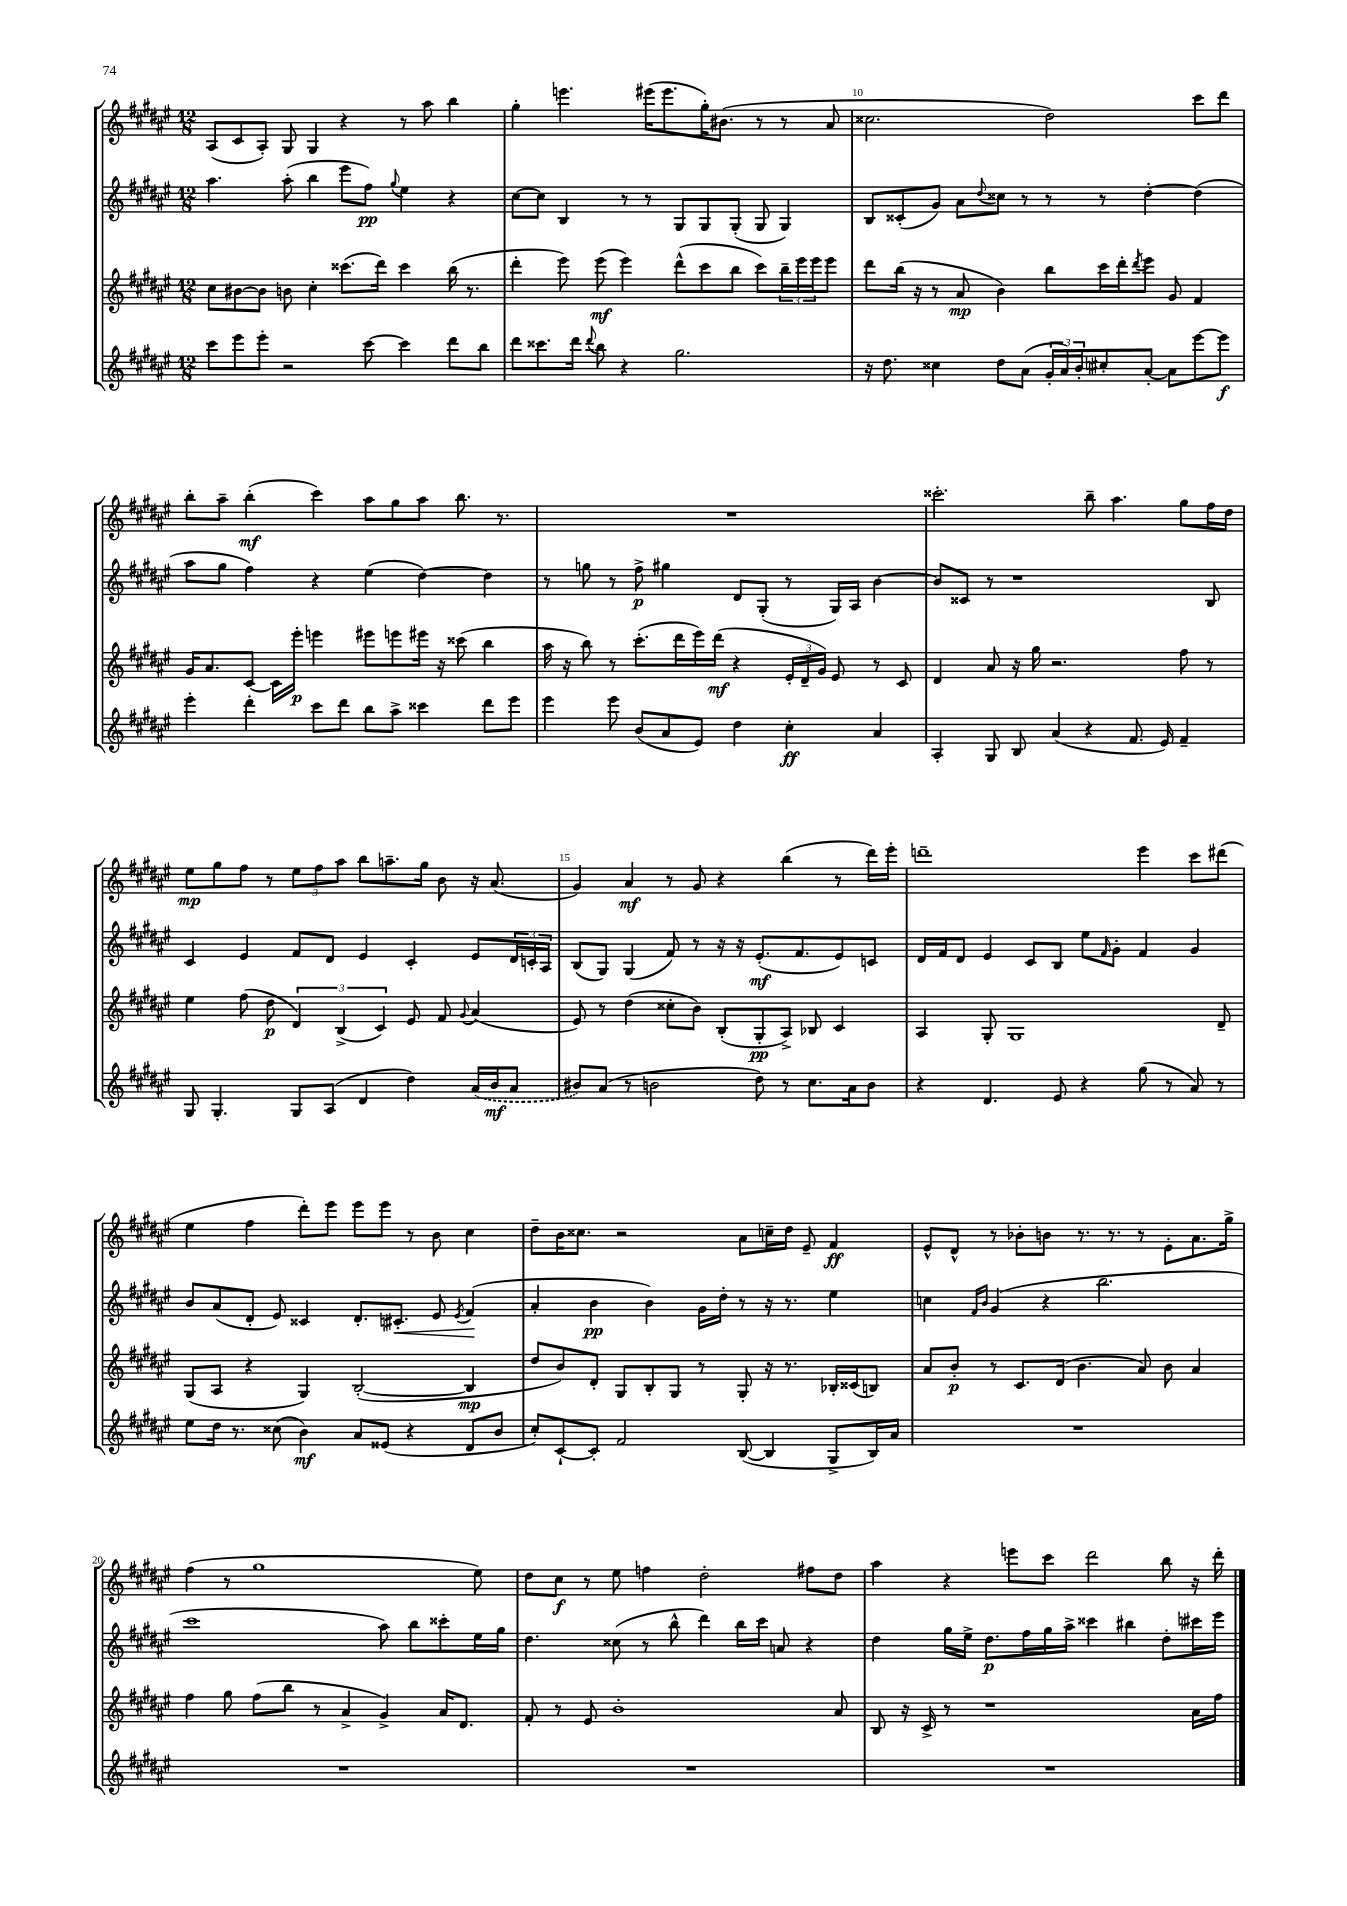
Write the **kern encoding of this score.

**kern	**kern	**kern	**kern
*staff4	*staff3	*staff2	*staff1
*clefG2	*clefG2	*clefG2	*clefG2
*k[f#c#g#d#a#e#]	*k[f#c#g#d#a#e#]	*k[f#c#g#d#a#e#]	*k[f#c#g#d#a#e#]
*M12/8	*M12/8	*M12/8	*M12/8
8ccc#	8cc#	4.aa#	(8A#
8eee#	[8b#	.	8c#
8eee#'	8b#]	.	8A#')
2r	8b	(8aa#'	8G#
.	4cc#'	4bb	4G#
.	(8.ccc##	8eee#	4r
[8ccc#	.	8ff#)	.
.	16ddd#)	.	.
.	.	8qqgg#	.
4ccc#]	4ccc##	4ee#	8r
.	.	.	8aa#
8ddd#	(16bb	4r	4bb
.	8.r	.	.
8bb	.	.	.
=	=	=	=
8ddd#	4ddd#'	[8cc#	4gg#'
8.ccc##	.	8cc#]	.
.	8eee#)	4B	4.eee
16ddd#	.	.	.
8qqddd#	.	.	.
8bb	(8eee#	.	.
4r	4eee#)	8r	.
.	.	8r	(16eee#
.	.	.	8.eee#
2.gg#	(8ddd#^^	8G#	.
.	8ccc#	8G#	16gg#')
.	.	.	(8.b#
.	8bb	(8G#'	.
.	8ccc#)	8G#	8r
.	24bb~	4G#)	8r
.	24eee#	.	.
.	24eee#	.	.
.	8eee#	.	8a#
=	=	=	=
16r	8ddd#	8B	2.cc##
8.dd#	.	.	.
.	(16bb	(8c##'	.
.	16r	.	.
4cc##	8r	8g#)	.
.	8a#	8a#	.
.	.	8qqdd#	.
8dd#	4b)	8cc##	.
(8a#	.	8r	.
24g#'	8bb	8r	2dd#)
24a#)	.	.	.
24b'	.	.	.
8cc#'	16ccc#	8r	.
.	16ddd#'	.	.
.	8qddd#	.	.
[8a#'	8eee#	[4dd#'	.
8a#]	8g#	.	.
[8eee#	4f#	(4dd#]	8ccc#
8eee#]	.	.	8ddd#
=	=	=	=
4eee#'	16g#	8aa#	8bb'
.	8.a#	.	.
.	.	8gg#	8aa#~
4ddd#'	[8c#	4ff#)	(4bb'
.	16c#]	.	.
.	16eee#'	.	.
8ccc#	4eee	4r	4ccc#)
8ddd#	.	.	.
8bb	8eee#	(4ee#	8aa#
8aa#^	8eee	.	8gg#
4ccc##	16eee#	[4dd#)	8aa#
.	16r	.	.
.	(8ccc##	.	8.bb
8ddd#	4bb	4dd#]	.
.	.	.	8.r
8eee#	.	.	.
=	=	=	=
4eee#	16aa#	8r	1.r
.	16r	.	.
.	8bb)	8gg	.
8eee#	8r	8r	.
(8b	(8.ccc#'	8ff#^	.
8a#	.	4gg#	.
.	16ddd#	.	.
8e#)	16eee#)	.	.
.	(16ddd#	.	.
4dd#	4r	8d#	.
.	.	(8G#'	.
4cc#'	24e#'	8r	.
.	24d#~	.	.
.	24g#)	.	.
.	8e#	16G#)	.
.	.	16A#	.
4a#	8r	[4b	.
.	8c#	.	.
=	=	=	=
4A#'	4d#	8b]	2.ccc##'
.	.	8c##	.
8G#	8a#	8r	.
8B	16r	1r	.
.	16gg#	.	.
(4a#	2.r	.	.
4r	.	.	8bb~
.	.	.	4.aa#
8.f#	.	.	.
16e#)	.	.	.
4f#~	8ff#	.	8gg#
.	8r	8B	16ff#
.	.	.	16dd#
=	=	=	=
8G#	4ee#	4c#	8ee#
4.G#'	.	.	8gg#
.	(8ff#	4e#	8ff#
.	8dd#	.	8r
8G#	6d#)	8f#	12ee#
.	.	.	12ff#
(8A#	.	8d#	.
.	(6B^	.	12aa#
4d#	.	4e#	8bb
.	6c#)	.	.
.	.	.	8.aa~
4dd#)	8e#	4c#'	.
.	.	.	16gg#
.	8f#	.	8b
.	8qqg#	.	.
(16a#	(4a#	8e#	16r
16b	.	.	(8.a#
8a#	.	24d#	.
.	.	24c'	.
.	.	24A#	.
=	=	=	=
8b#)	8e#)	(8B	4g#)
(8a#	8r	8G#)	.
8r	(4dd#	(4G#	4a#
2b	.	.	.
.	8cc##'	8f#)	8r
.	8b)	8r	8g#
.	(8B'	16r	4r
.	.	16r	.
8dd#)	8G#'	(8.e#'	.
8r	8A#^)	.	(4bb
.	.	8.f#	.
8.cc#	8B-	.	.
.	4c#	8e#)	8r
16a#	.	.	.
8b	.	8c	16ddd#)
.	.	.	16eee#'
=	=	=	=
4r	4A#	16d#	1ddd~
.	.	16f#	.
.	.	8d#	.
4.d#	8G#'	4e#	.
.	1G#	.	.
.	.	8c#	.
8e#	.	8B	.
4r	.	8ee#	.
.	.	16qqf#	.
.	.	8g#'	.
(8gg#	.	4f#	4eee#
8r	.	.	.
8a#)	.	4g#	8ccc#
8r	8d#~	.	(8ddd#
=	=	=	=
8ee#	(8G#	8b	4ee#
16dd#	8A#	(8a#	.
8.r	.	.	.
.	4r	8d#'	4ff#
(8cc##	.	8e#)	.
4b)	4G#)	4c##	8ddd#')
.	.	.	8eee#
8a#	([2B'	8.d#'	8eee#
(8e##	.	.	8eee#
.	.	8.c#'	.
4r	.	.	8r
.	.	8e#	8b
.	.	8qe#	.
8d#	4B]	(4f#	4cc#
8b	.	.	.
=	=	=	=
8cc#')	8dd#	4a#'	8dd#~
[8c#`	8b)	.	16b
.	.	.	8.cc##
8c#']	8d#'	4b	.
2f#	8G#	.	2r
.	8B'	4b)	.
.	8G#	.	.
.	8r	16g#	.
.	.	16dd#'	.
([8B	8G#'	8r	8a#
4B]	16r	16r	16cc~
.	8.r	8.r	16dd#
.	.	.	8e#~
8G#^	16B-'	4ee#	4f#
.	(16c##	.	.
16B)	8B)	.	.
16a#	.	.	.
=	=	=	=
1.r	8a#	4cc	8e#^^
.	8b'	.	8d#^^
.	.	16qqf#	.
.	.	16qqb	.
.	8r	(4g#	8r
.	8.c#	.	8b-'
.	.	4r	8b
.	(16d#	.	.
.	4.b	.	8.r
.	.	2.bb	.
.	.	.	8.r
.	8a#)	.	8r
.	8b	.	8e#'
.	4a#	.	8.a#
.	.	.	16gg#^
=	=	=	=
1.r	4ff#	1ccc#	(4ff#
.	8gg#	.	8r
.	(8ff#	.	1gg#
.	8bb	.	.
.	8r	.	.
.	4a#^	.	.
.	4g#^)	8aa#)	.
.	.	8bb	.
.	16a#	8ccc##'	.
.	8.d#	.	.
.	.	16ee#	8ee#)
.	.	16gg#	.
=	=	=	=
1.r	8f#'	4.dd#	8dd#
.	8r	.	8cc#
.	8e#	.	8r
.	1b'	(8cc##	8ee#
.	.	8r	4ff
.	.	8bb^^	.
.	.	4ddd#)	2dd#'
.	.	16bb	.
.	.	16ccc#	.
.	.	8a	.
.	.	4r	8ff#
.	8a#	.	8dd#
=	=	=	=
1.r	8B	4dd#	4aa#
.	16r	.	.
.	16c#^	.	.
.	8r	16gg#	4r
.	.	16ee#^	.
.	1r	8.dd#	.
.	.	.	8eee
.	.	16ff#	.
.	.	16gg#	8ccc#
.	.	16aa#^	.
.	.	4ccc##	2ddd#
.	.	4bb#	.
.	.	8dd#'	8bb
.	16a#	16ccc#	16r
.	16ff#	16eee#	16ddd#'
==	==	==	==
*-	*-	*-	*-
